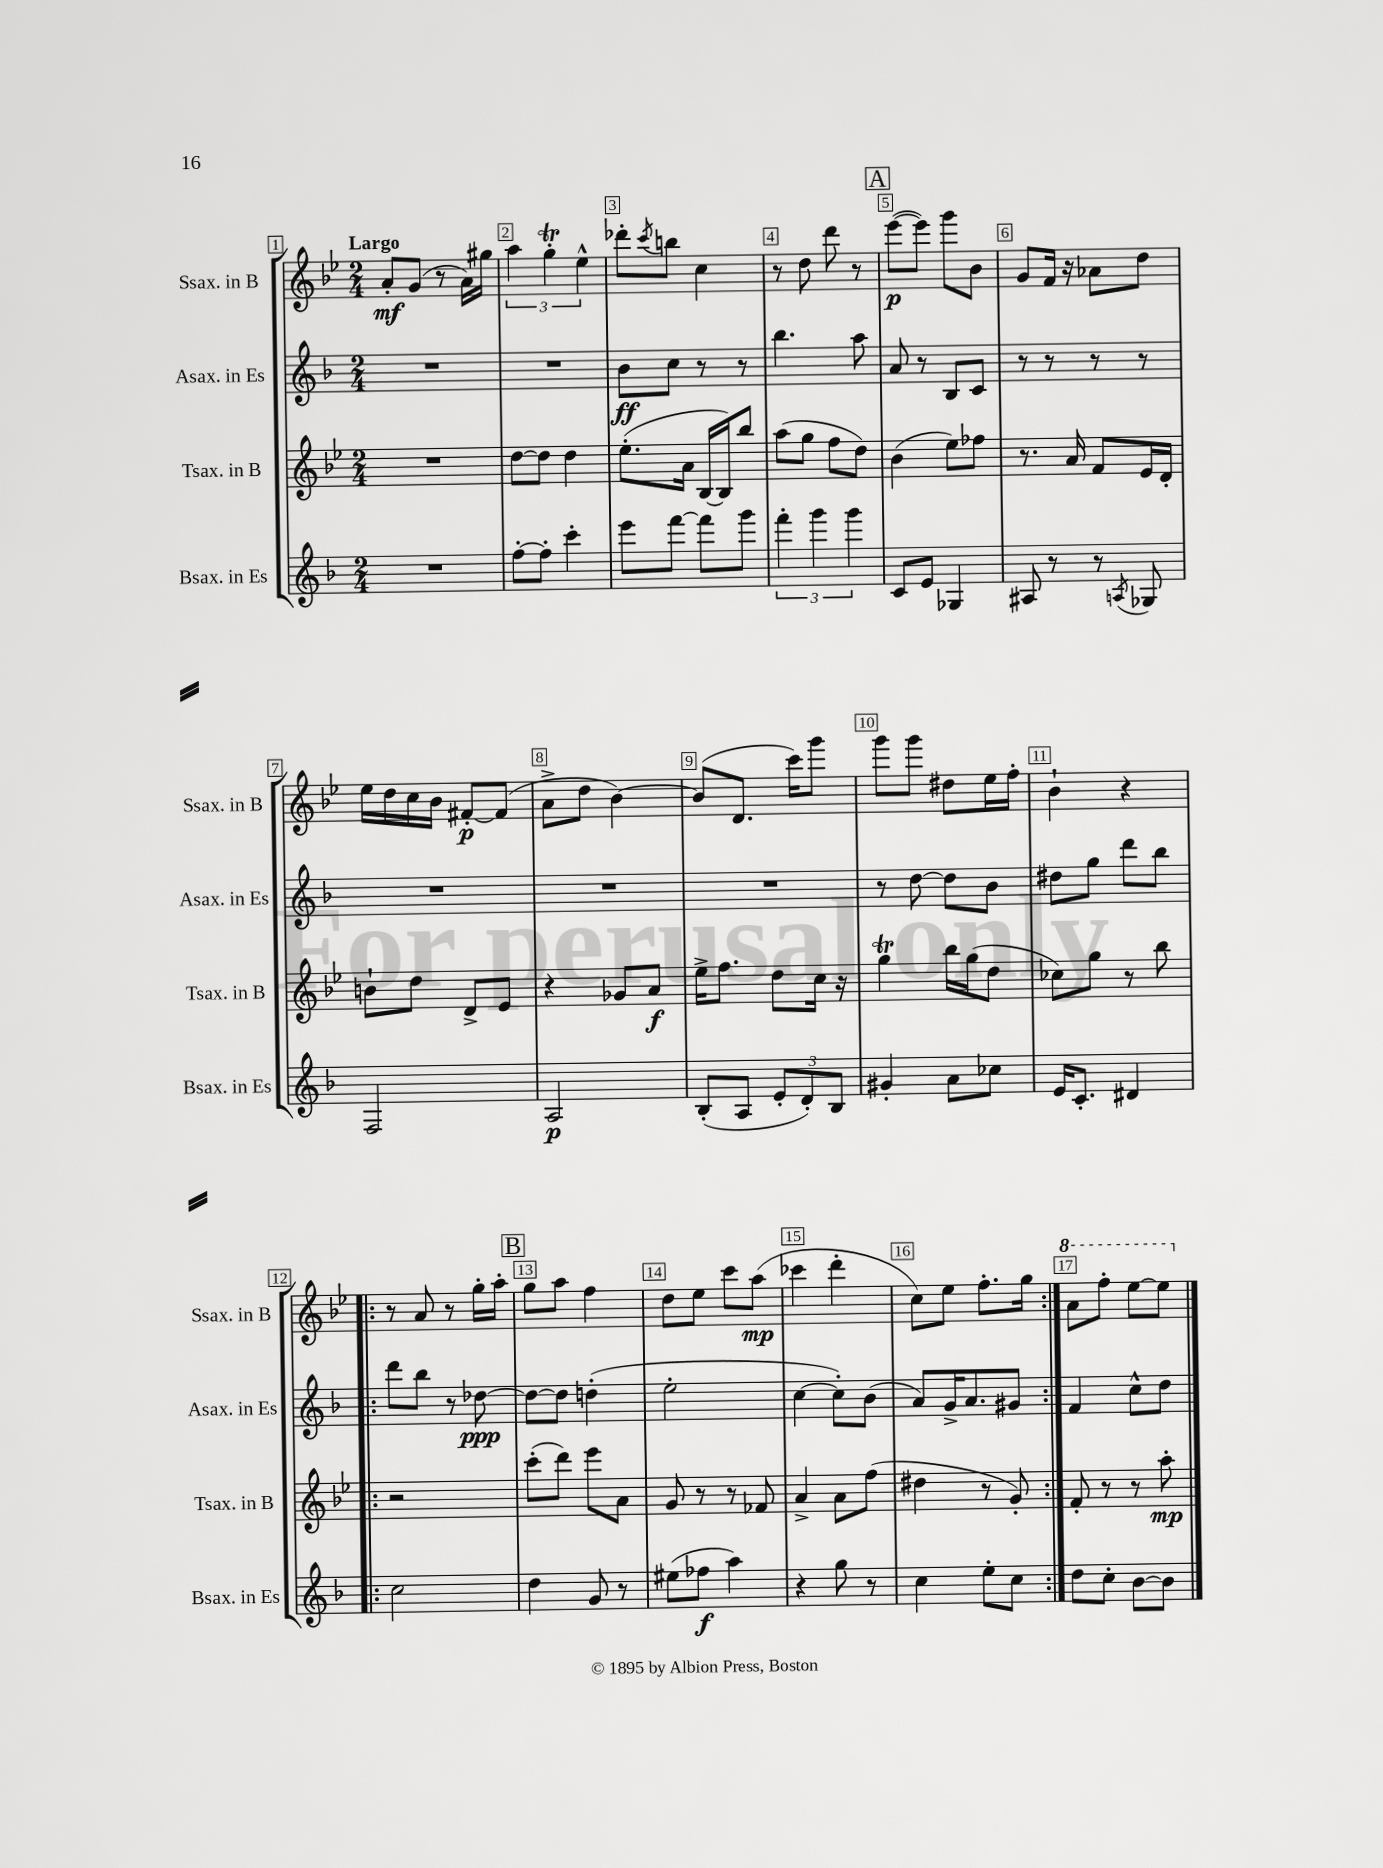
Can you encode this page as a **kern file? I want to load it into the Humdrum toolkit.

**kern	**dynam	**kern	**dynam	**kern	**dynam	**kern	**dynam
*part4	*part4	*part3	*part3	*part2	*part2	*part1	*part1
*staff4	*staff4	*staff3	*staff3	*staff2	*staff2	*staff1	*staff1
*I"Bsax. in Es	*	*I"Tsax. in B	*	*I"Asax. in Es	*	*I"Ssax. in B	*
*I'Bsax. in Es	*	*I'Tsax. in B	*	*I'Asax. in Es	*	*I'Ssax. in B	*
*clefG2	*	*clefG2	*	*clefG2	*	*clefG2	*
*k[b-]	*	*k[b-e-]	*	*k[b-]	*	*k[b-e-]	*
*M2/4	*	*M2/4	*	*M2/4	*	*M2/4	*
=1	=1	=1	=1	=1	=1	=1	=1
!	!	!	!	!	!	!LO:TX:a:B:t=Largo	!
2r	.	2r	.	2r	.	8a'/L	mf
.	.	.	.	.	.	(8g/J	.
.	.	.	.	.	.	8r	.
.	.	.	.	.	.	16a\LL)	.
.	.	.	.	.	.	16gg#X\JJ	.
=2	=2	=2	=2	=2	=2	=2	=2
[8ff'\L	.	[8dd\L	.	2r	.	6aa\	.
8ff'\J]	.	8dd\J]	.	.	.	.	.
.	.	.	.	.	.	6ggT'\	.
4ccc'\	.	4dd\	.	.	.	.	.
.	.	.	.	.	.	6ee-^^\	.
=3	=3	=3	=3	=3	=3	=3	=3
8eee\L	.	(8.ee-'\L	.	8b-\L	ff	8ddd-X'\L	.
.	.	.	.	.	.	8qccc/	.
[8fff\J	.	.	.	8cc\J	.	8bbn\J	.
.	.	16a\Jk	.	.	.	.	.
8fff\L]	.	[16B-/LL	.	8r	.	4cc\	.
.	.	16B-/J])	.	.	.	.	.
8ggg\J	.	8bb-/J	.	8r	.	.	.
=4	=4	=4	=4	=4	=4	=4	=4
6fff'\	.	(8aa\L	.	4.bb-\	.	8r	.
.	.	8gg\J	.	.	.	8dd\	.
6ggg\	.	.	.	.	.	.	.
.	.	8ff\L	.	.	.	8ddd\	.
6ggg\	.	.	.	.	.	.	.
.	.	8dd\J)	.	8aa\	.	8r	.
!!LO:REH:place=s1:t=A
=5	=5	=5	=5	=5	=5	=5	=5
8c/L	.	(4b-\	.	8a/	.	([8eee-\L	p
8e/J	.	.	.	8r	.	8eee-\J])	.
4G-X/	.	8ee-\L)	.	8B-/L	.	8ggg\L	.
.	.	8ff-X\J	.	8c/J	.	8b-\J	.
=6	=6	=6	=6	=6	=6	=6	=6
8A#X/	.	8.r	.	8r	.	8g/L	.
8r	.	.	.	8r	.	16f/Jk	.
.	.	16a/	.	.	.	16r	.
8r	.	8f/L	.	8r	.	8a-X\L	.
8qAn/	.	.	.	.	.	.	.
8G-X/	.	16e-/L	.	8r	.	8dd\J	.
.	.	16d'/JJ	.	.	.	.	.
!!LO:LB:g=z
=7	=7	=7	=7	=7	=7	=7	=7
2F/	.	8bn`\L	.	2r	.	16ee-\LL	.
.	.	.	.	.	.	16dd\	.
.	.	8dd\J	.	.	.	16cc\	.
.	.	.	.	.	.	16b-\JJ	.
.	.	8d^/L	.	.	.	[8f#X'/L	p
.	.	8e-/J	.	.	.	(8f#/J]	.
=8	=8	=8	=8	=8	=8	=8	=8
2A/	p	4r	.	2r	.	8a^\L	.
.	.	.	.	.	.	8dd\J	.
.	.	8g-X/L	.	.	.	[4b-\)	.
.	.	8a/J	f	.	.	.	.
=9	=9	=9	=9	=9	=9	=9	=9
(8B-'/L	.	16ee-^\KL	.	2r	.	(8b-/L]	.
.	.	8.ff\J	.	.	.	.	.
8A/J	.	.	.	.	.	8.d/J	.
12e'/L	.	8dd\L	.	.	.	.	.
.	.	.	.	.	.	16ccc\KL)	.
12d'/)	.	.	.	.	.	.	.
.	.	16cc\Jk	.	.	.	8ggg\J	.
12B-/J	.	.	.	.	.	.	.
.	.	16r	.	.	.	.	.
=10	=10	=10	=10	=10	=10	=10	=10
4g#X'/	.	4ggT\	.	8r	.	8ggg\L	.
.	.	.	.	[8dd\	.	8ggg\J	.
8a\L	.	16bb-\LL	.	8dd\L]	.	8dd#X\L	.
.	.	(16gg\J	.	.	.	.	.
8cc-X\J	.	8dd\J	.	8b-\J	.	16ee-\L	.
.	.	.	.	.	.	16ff'\JJ	.
=11	=11	=11	=11	=11	=11	=11	=11
16e/KL	.	8cc-X\L)	.	8dd#X\L	.	4b-`\	.
8.c'/J	.	.	.	.	.	.	.
.	.	8gg\J	.	8gg\J	.	.	.
4d#X/	.	8r	.	8ddd\L	.	4r	.
.	.	8bb-\	.	8bb-\J	.	.	.
!!LO:LB:g=z
=12!|:	=12!|:	=12!|:	=12!|:	=12!|:	=12!|:	=12!|:	=12!|:
2cc\	.	2r	.	8ddd\L	.	8r	.
.	.	.	.	8bb-\J	.	8a/	.
.	.	.	.	8r	.	8r	.
.	.	.	.	[8dd-X\	ppp	16gg'\LL	.
.	.	.	.	.	.	16aa'\JJ	.
!!LO:REH:place=s1:t=B
=13	=13	=13	=13	=13	=13	=13	=13
4dd\	.	(8ccc'\L	.	8dd-\L_	.	8gg\L	.
.	.	8ddd\J)	.	8dd-\J]	.	8aa\J	.
8g/	.	8eee-\L	.	(4ddn'\	.	4ff\	.
8r	.	8a\J	.	.	.	.	.
=14	=14	=14	=14	=14	=14	=14	=14
(8ee#X\L	.	8g/	.	2ee'\	.	8dd\L	.
8ff-X\J	f	8r	.	.	.	8ee-\J	.
4aa\)	.	8r	.	.	.	8ccc\L	.
.	.	8f-X/	.	.	.	(8aa\J	mp
=15	=15	=15	=15	=15	=15	=15	=15
4r	.	4a^/	.	[4cc\	.	4ccc-X\	.
8gg\	.	8a\L	.	8cc'\L])	.	4ddd'\	.
8r	.	(8ff\J	.	(8b-\J	.	.	.
=16	=16	=16	=16	=16	=16	=16	=16
4cc\	.	4dd#X\	.	8a/L)	.	8cc\L)	.
.	.	.	.	16g^/K	.	8ee-\J	.
.	.	.	.	8.a/	.	.	.
8ee'\L	.	8r	.	.	.	8.ff'\L	.
8cc\J	.	8g'/)	.	8g#X/J	.	.	.
.	.	.	.	.	.	16gg\Jk	.
=17:|!	=17:|!	=17:|!	=17:|!	=17:|!	=17:|!	=17:|!	=17:|!
*	*	*	*	*	*	*8va	*
8dd\L	.	8f'/	.	4f/	.	8aa\L	.
8cc'\J	.	8r	.	.	.	8fff'\J	.
[8b-\L	.	8r	.	8cc^^\L	.	[8eee-\L	.
8b-\J]	.	8aa'\	mp	8dd\J	.	8eee-\J]	.
*	*	*	*	*	*	*X8va	*
==	==	==	==	==	==	==	==
*-	*-	*-	*-	*-	*-	*-	*-
